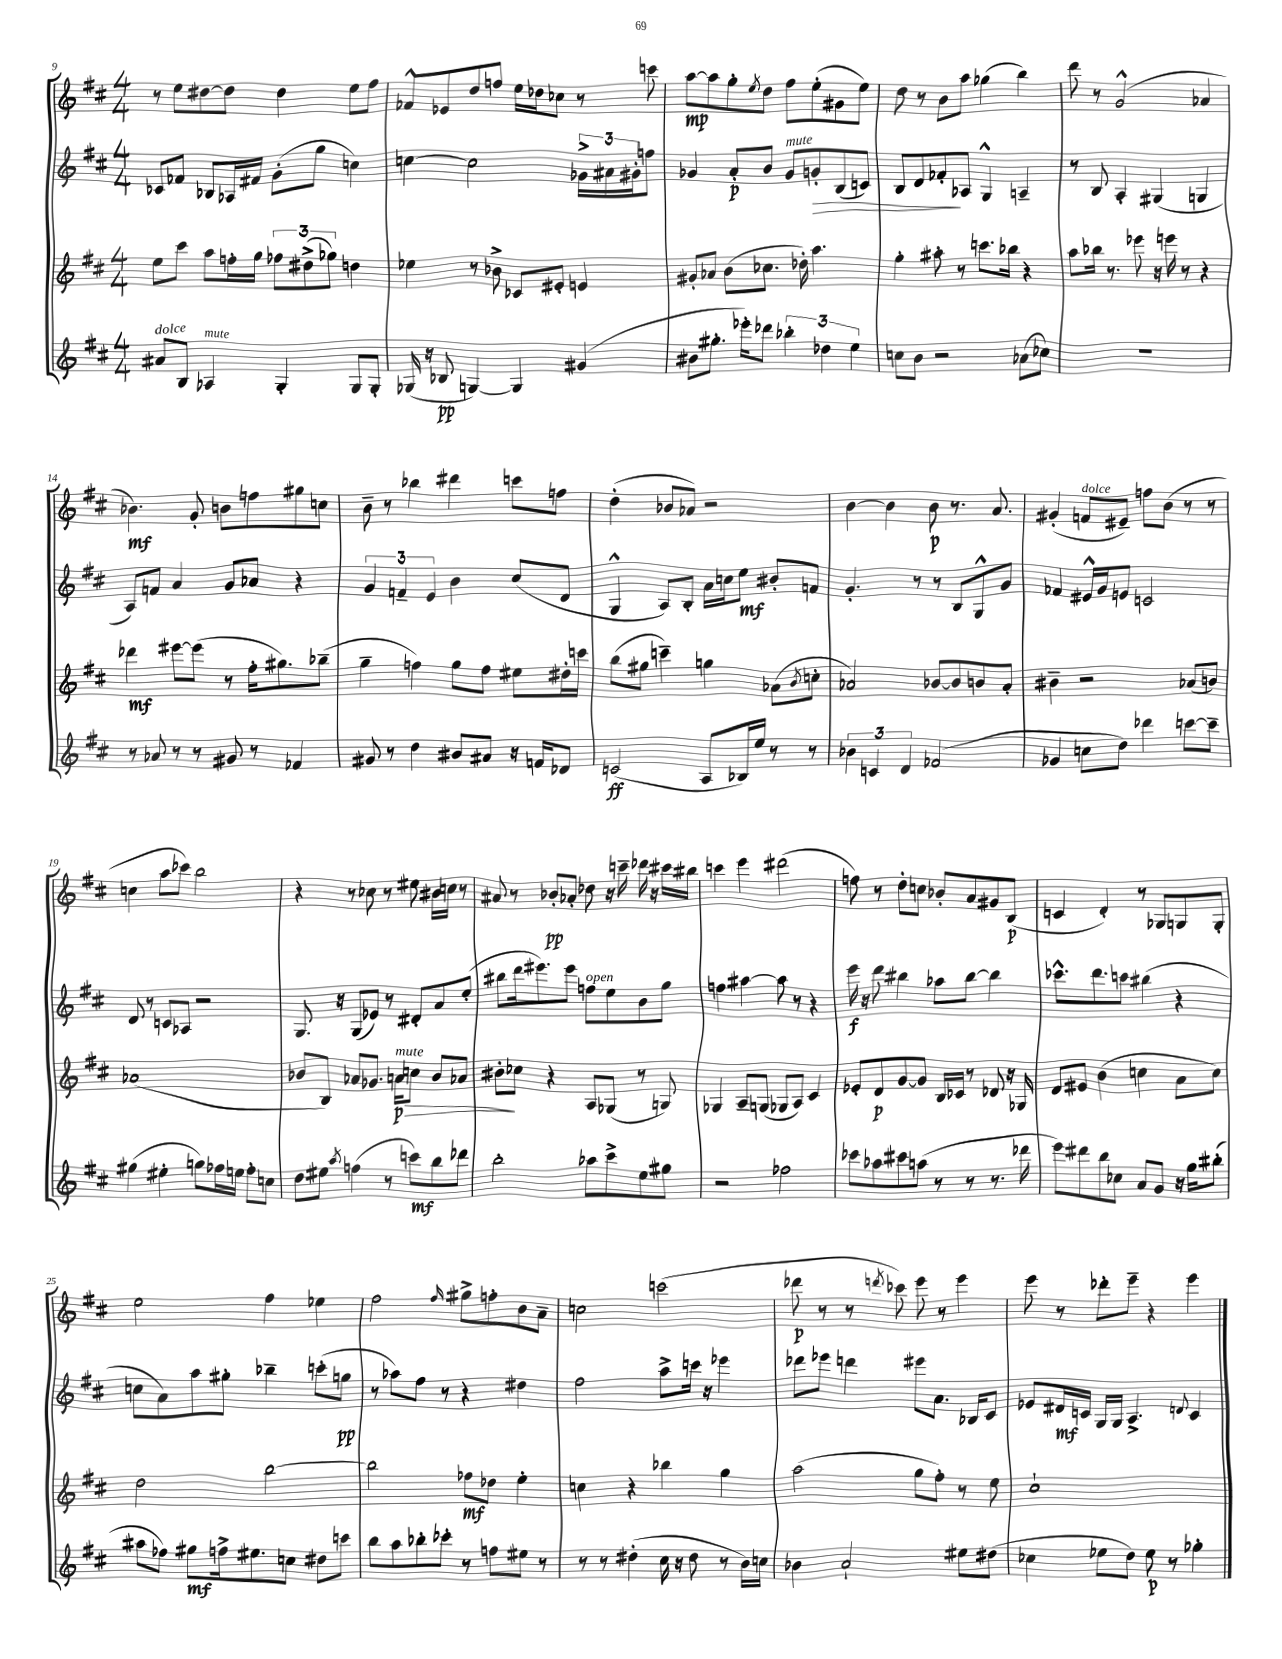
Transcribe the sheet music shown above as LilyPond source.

<<
\new StaffGroup <<
\new Staff = "s0" {
    \clef treble \key d \major \numericTimeSignature \time 4/4
    r8 e''8 dis''8~ dis''8 dis''4 e''8 fis''8 |
    fes'8-^ ees'8 d''8 f''8 e''16 des''16 ces''8 r8 c'''8 |
    a''8~\mp a''8 g''8-. \acciaccatura { e''8 } d''8 fis''8 e''8-.( gis'8 e''8) |
    d''8 r8 b'8 a''8 ges''4( b''4) |
    d'''8 r8 g'2-^( aes'4 |
    bes'4.\mf) g'8-. b'8 f''8 gis''8 c''8 |
    b'8-- r8 bes''4 dis'''4 c'''8 f''8 |
    d''4-.( bes'8 aes'8) r2 |
    b'4~ b'4 b'8\p r8. a'8. |
    gis'4-.( f'8^\markup { \italic "dolce" } eis'8--) f''8 b'8( r8 r8 |
    c''4 a''8 ces'''8) b''2 |
    r4 r8 ces''8 r8 eis''8 bis'16 c''16 r8 |
    ais'8 r8 bes'8-.\pp aes'8-. des''8 r16 c'''16-- des'''16 r16 cis'''16 bis''16 |
    c'''4 e'''4 dis'''2( |
    f''8) r8 d''8-. c''8 bes'8-. a'8 gis'8 b8\p( |
    c'4 d'4-.) r8 ges8 g8 g8-. |
    e''2 fis''4 ees''4 |
    fis''2 \grace { fis''16 } gis''8-> f''8-. b'8 a'8-- |
    c''2 c'''2( |
    des'''8\p r8 r8 \acciaccatura { d'''8 } ces'''8) e'''8 r8 e'''4 |
    e'''8 r8 des'''8-. e'''8-- r4 e'''4 \bar "|." |
}
\new Staff = "s1" {
    \clef treble \key d \major \numericTimeSignature \time 4/4
    ces'8 fes'8 bes8 aes16 fis'16 g'8-.( g''8 c''4) |
    c''4~ c''2 \tuplet 3/2 { ges'16-> ais'16 gis'16-. } f''8 |
    ges'4 a'8-.\p b'8 ges'8^\markup { \italic "mute" } g'8-.\> b8( c'8) |
    b8 d'8 fes'8-.\! aes8 g4-^ a4-- |
    r8 b8 a4-. gis4( g4 |
    a8) f'8 a'4 g'8 aes'8 r4 |
    \tuplet 3/2 { g'4 f'4-- e'4 } b'4 cis''8( d'8 |
    g4-^ a8) b8-. a'16 c''16 e''8\mf bis'8-. f'8 |
    g'4.-. r8 r8 b8 g8-^ g'8 |
    fes'4 eis'16-^ g'16 e'8 c'2 |
    d'8 r8 c'8 aes8 r2 |
    g8. r16 g8( ees'8) r8 dis'8-. a'8 e''8-.( |
    bis''8 d'''16 eis'''8.) eis'''8 f''8^\markup { \italic "open" } e''8 b'8 g''8 |
    f''4 ais''4~ ais''8 r8 r4 |
    e'''16\f r16 d'''8 bis''4 aes''8 bis''8~ bis''4 |
    ces'''8.-^ d'''8. c'''8 bis''4( r4 |
    c''8 a'8) a''8 gis''8-. bes''4-- c'''8-.( g''8\pp |
    r8 aes''8) fis''8 r8 r4 dis''4 |
    fis''2 a''8-> c'''16 r16 ees'''4 |
    des'''8 ees'''8 d'''4 eis'''8 a'8. bes16 cis'8 |
    ees'8 dis'16\mf c'16 g16 g16 a4.-> \appoggiatura { d'8 } c'4 \bar "|." |
}
\new Staff = "s2" {
    \clef treble \key d \major \numericTimeSignature \time 4/4
    e''8 cis'''8 a''8 f''16-. g''16 \tuplet 3/2 { fes''8 dis''8->( ges''8) } d''4 |
    ees''4 r8 bes'8-> ces'8 eis'8-. e'4 |
    gis'8-. aes'8 b'8( ces''8. des''16-.) a''4. |
    g''4-. ais''8-. r8 c'''8. bes''16 r4 |
    a''8 bes''16 r8. ees'''8 r16 e'''16 r8 r4 |
    des'''4\mf eis'''8~ eis'''8( r8 fis''16-. gis''8.) bes''8--( |
    g''4-- f''4) g''8 f''8 eis''8 dis''16-. c'''16 |
    b''8( gis''8 c'''4--) g''4 aes'8( \acciaccatura { b'8 } c''8-. |
    aes'2) bes'8~ bes'8 b'8 aes'8-. |
    bis'4-- r2 aes'8( b'8) |
    aes'1( |
    bes'8 b8) aes'8 ges'8. a'16\p\>^\markup { \italic "mute" } c''8 bes'8 aes'8 |
    bis'8-.\! ces''8 r4 a8 ges8( r8 g8) |
    ges4 a8-- g8( ges8 a8) cis'4 |
    ees'8-. d'8\p g'8~ g'8 b16 ces'16 r8 des'8 r16 ges16 |
    d'8 eis'8 b'4( c''4 a'8 c''8) |
    d''2 b''2~ |
    b''2 fes''8\mf des''8 e''4-. |
    c''4 r4 bes''4 g''4 |
    a''2( g''8 fis''8-.) r8 e''8 |
    cis''1-! \bar "|." |
}
\new Staff = "s3" {
    \clef treble \key d \major \numericTimeSignature \time 4/4
    ais'8^\markup { \italic "dolce" } b8 aes4^\markup { \italic "mute" } g4-. g8 g8-. |
    ges16( r16 bes8\pp g4~) g4 gis'4( |
    bis'8 gis''8.-. ees'''16-.) des'''8 \tuplet 3/2 { bes''4-. des''4 e''4 } |
    c''8 b'8 r2 aes'8( ces''8) |
    r1 |
    r8 aes'8 r8 r8 gis'8 r8 fes'4 |
    gis'8 r8 d''4 bis'8 ais'8 r16 f'16 des'8 |
    c'2\ff( a8 bes16) e''16 r8 r8 |
    \tuplet 3/2 { bes'4 c'4 d'4 } fes'2( |
    ges'4 c''8 d''8) des'''4 c'''8~ c'''8-- |
    gis''4( eis''4-. g''8) fes''16 e''16 fes''8-. c''8 |
    d''8 eis''8 \acciaccatura { a''8 } f''4( r8 c'''8\mf) b''8 des'''8 |
    b''2-. aes''8 cis'''8-> e''8 gis''8 |
    r2 fes''2 |
    ces'''8 aes''8 cis'''8 a''8( r8 r8 r8. des'''16 |
    e'''8) dis'''8 b''8 ces''8 a'8 g'8 r16 g''16 bis''8-.( |
    ais''8 fes''8) gis''8\mf f''16-> eis''8. c''8 dis''8 c'''8 |
    b''8 a''8 bes''8-. ces'''8-. r8 f''8 eis''8 r8 |
    r8 r8 dis''4-.( cis''16 r16 dis''8 r8 b'16) c''16 |
    bes'4 a'2-! eis''8 dis''8( |
    ces''4 ees''8 d''8) ees''8\p r8 ges''4-. \bar "|." |
}
>>
>>
\layout { \context { \Score currentBarNumber = #9 } }
